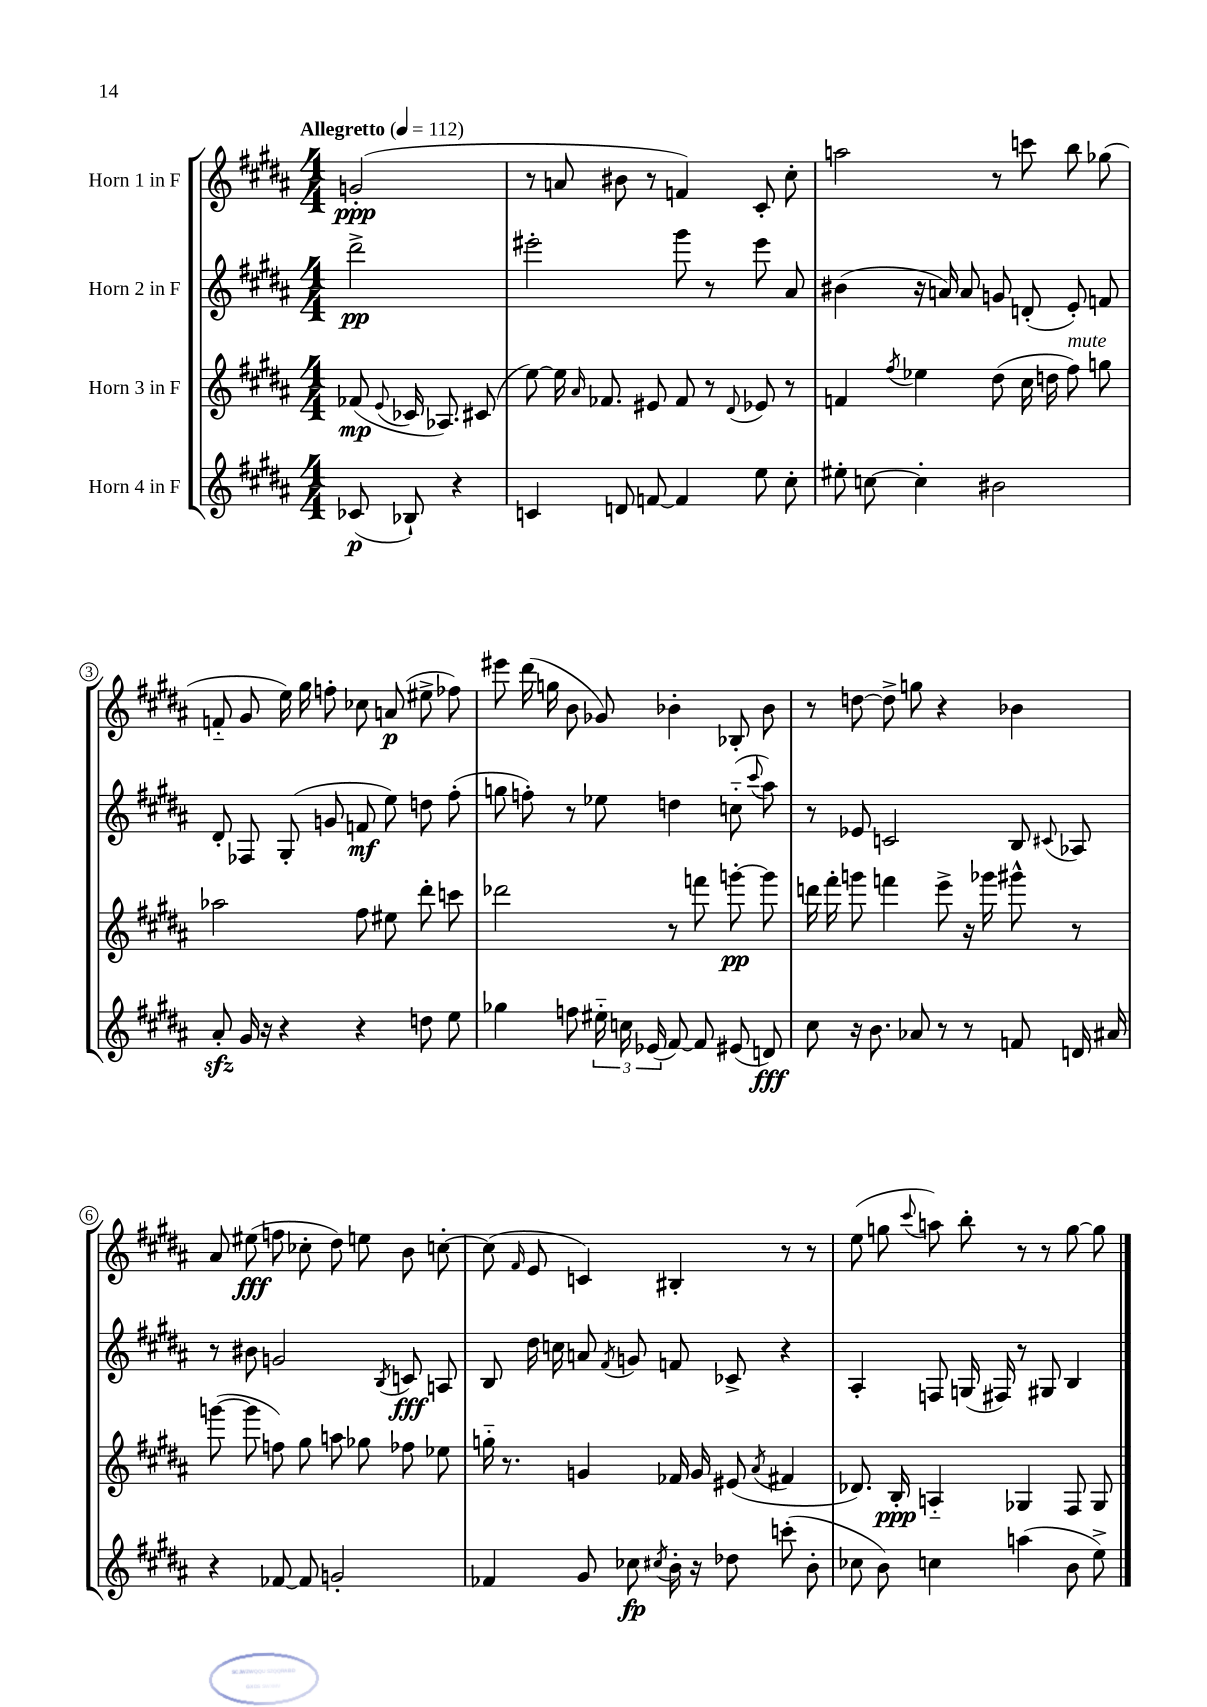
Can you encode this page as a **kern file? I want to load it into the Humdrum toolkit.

**kern	**kern	**kern	**kern
*staff4	*staff3	*staff2	*staff1
*clefG2	*clefG2	*clefG2	*clefG2
*k[f#c#g#d#a#]	*k[f#c#g#d#a#]	*k[f#c#g#d#a#]	*k[f#c#g#d#a#]
*M4/4	*M4/4	*M4/4	*M4/4
*MM112	*MM112	*MM112	*MM112
(8c-	(8f-	2ddd#^	(2g'
.	8qqe	.	.
8B-`)	16c-	.	.
.	8.A-)	.	.
4r	.	.	.
.	(8c#	.	.
=	=	=	=
4c	[8ee)	2eee#'	8r
.	16ee]	.	8a
.	16qqa#	.	.
.	8.f-	.	.
8d	.	.	8b#
[8f	8e#	.	8r
4f]	8f-	8ggg#	4f)
.	8r	8r	.
.	8qqd#	.	.
8ee	8e-	8eee#	8c#'
8cc#'	8r	8a#	8cc#'
=	=	=	=
8ee#'	4f	(4b#	2aa
[8cc	.	.	.
.	8qff#	.	.
4cc']	4ee-	16r	.
.	.	16a)	.
.	.	8a	.
2b#	(8dd#	8g	8r
.	16cc#	(8d'	8ccc
.	16dd	.	.
.	8ff#)	8e')	8bb
.	8gg	8f	(8gg-
=	=	=	=
8a#'	2aa-	8d#'	8f'~
16g#	.	8F-	8g#
16r	.	.	.
4r	.	(8G#'	16ee)
.	.	.	16gg#
.	.	8g	8ff'
4r	8ff#	8f	8cc-
.	8ee#	8ee)	(8a
8dd	8ddd#'	8dd	8ee#^
8ee	8ccc	(8ff#'	8ff-)
=	=	=	=
4gg-	2ddd-	8gg	8eee#
.	.	8ff')	(16ddd#
.	.	.	16gg
8ff	.	8r	8b
24ee#'~	.	8ee-	8g-)
24cc	.	.	.
(24e-	.	.	.
[8f#)	8r	4dd	4b-'
8f#]	8fff	.	.
(8e#	[8ggg'	(8cc'~	8B-'
.	.	8qqccc#	.
8d)	8ggg]	8aa#)	8b-
=	=	=	=
8cc#	16ddd	8r	8r
.	16fff#'	.	.
16r	8ggg	8e-	[8dd
8.b	.	.	.
.	4fff	2c	8dd^]
8a-	.	.	8gg
8r	8eee^	.	4r
8r	16r	.	.
.	16ggg-	.	.
8f	8ggg#^^	8B	4b-
.	.	8qqc#	.
16d	8r	8A-	.
16a#	.	.	.
=	=	=	=
4r	([8ggg	8r	8a#
.	8ggg]	8b#	(8ee#
[8f-	8ff)	2g	8ff
8f-]	8gg#	.	8cc-'
2g'	8aa	.	8dd#)
.	8gg-	.	8ee
.	.	8qB	.
.	8ff-	8c	8b
.	8ee-	8A	[8cc'
=	=	=	=
4f-	16gg'~	8B	(8cc]
.	8.r	.	.
.	.	.	16qqf#
.	.	16dd#	8e
.	.	16cc	.
8g#	4g	8a	4c)
.	.	8qf#	.
8cc-	.	8g	.
8qcc#	.	.	.
16b'	16f-	8f	4B#'
16r	16g	.	.
8dd-	(8e#	8c-^	.
.	8qa#	.	.
(8ccc'	4f#	4r	8r
8b'	.	.	8r
=	=	=	=
8cc-	8.d-)	4A#'	(8ee
8b)	.	.	8gg
.	16B'	.	.
.	.	.	8qqccc#
4cc	4A'~	8F	8aa)
.	.	(16G	8bb'
.	.	16F#)	.
(4aa	4G-	8r	8r
.	.	8G#	8r
8b	8F#	4B	[8gg
8ee^)	8G-	.	8gg]
==	==	==	==
*-	*-	*-	*-
